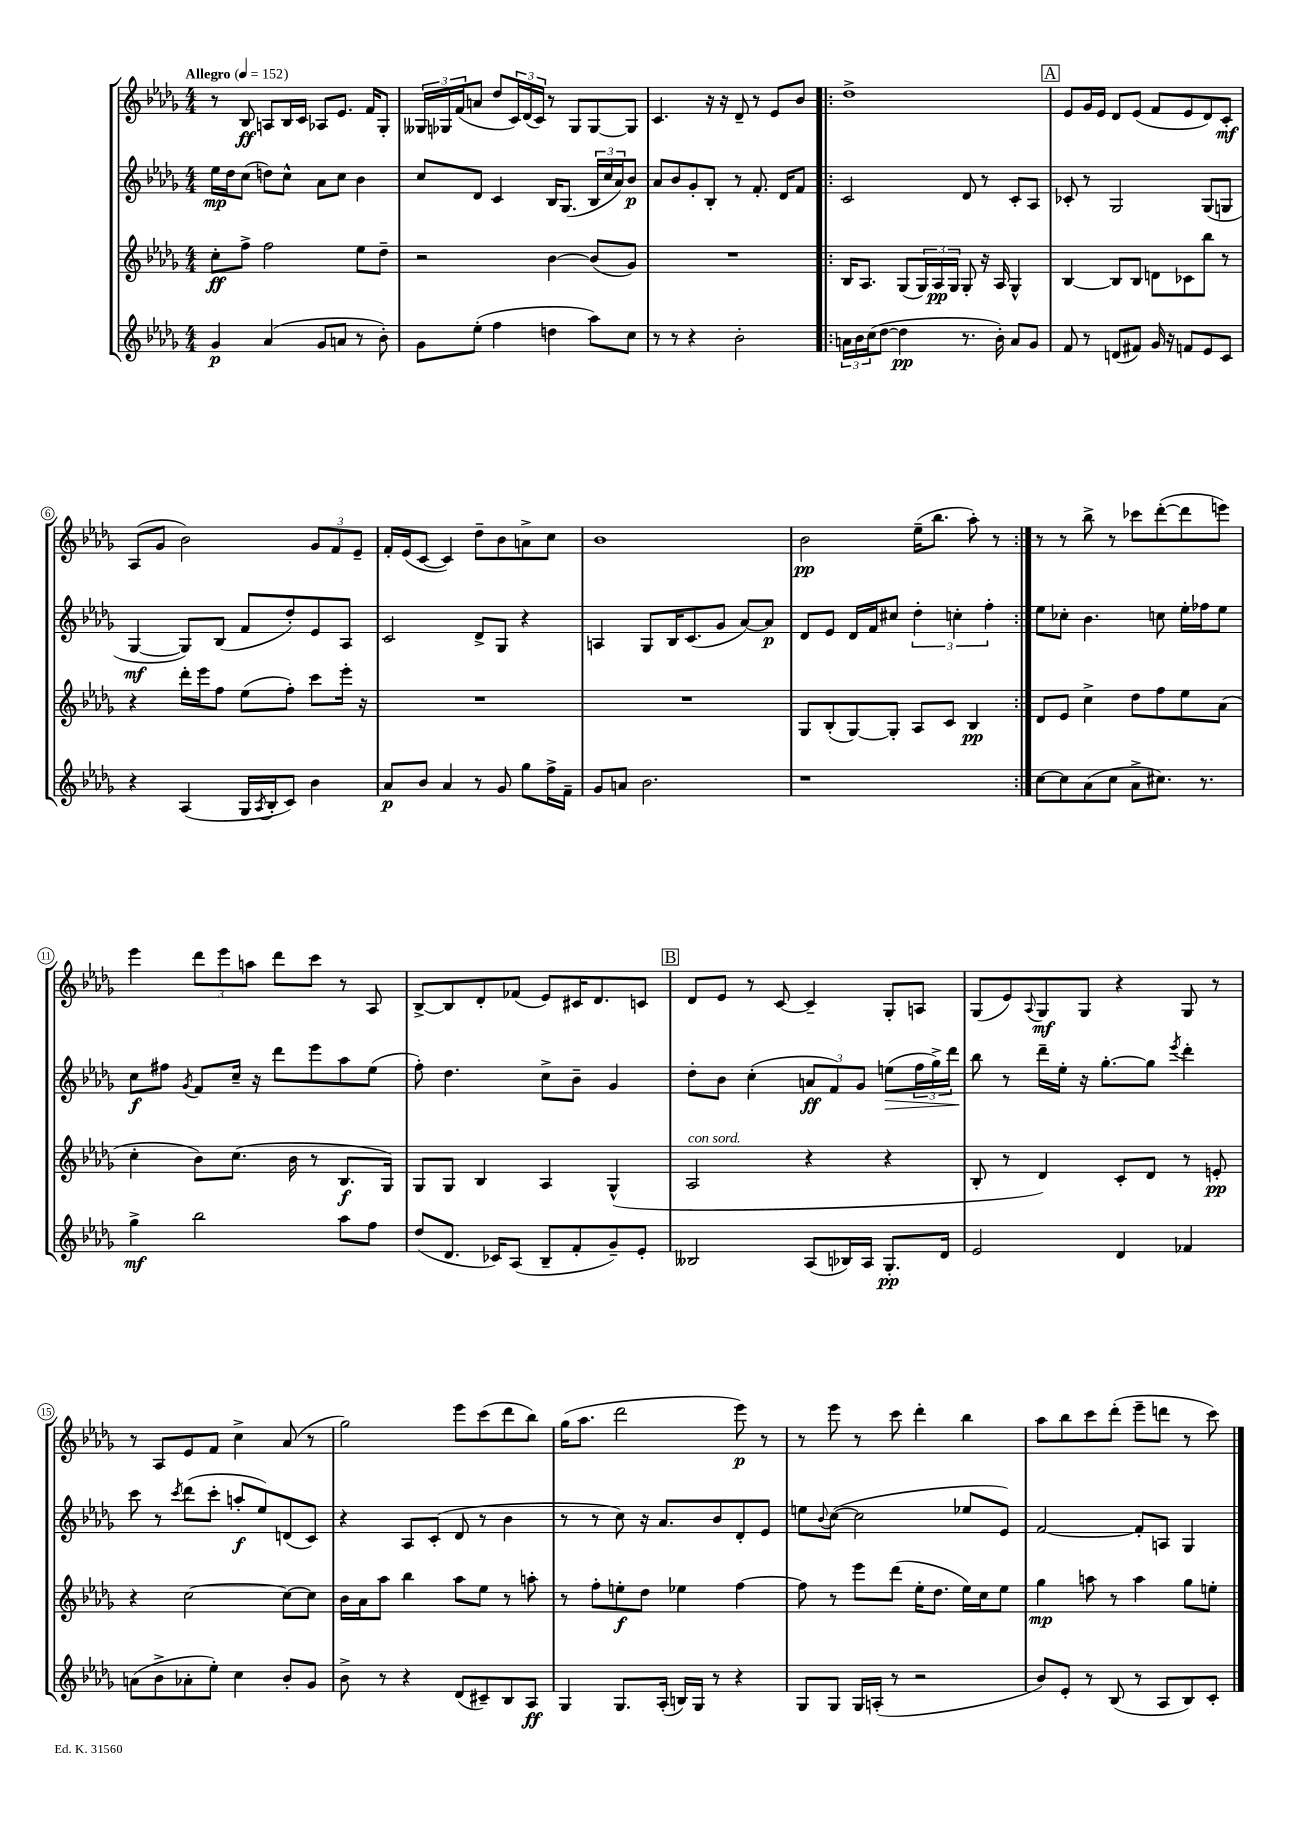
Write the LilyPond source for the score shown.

<<
\new StaffGroup <<
\new Staff = "s0" {
    \clef treble \key des \major \numericTimeSignature \time 4/4 \tempo "Allegro" 4 = 152
    r8 bes8\ff a8 bes16 c'16 aes8 ees'8. f'16 ges8-. |
    \tuplet 3/2 { geses16 ges16 f'16( } a'8 des''8 \tuplet 3/2 { c'16) des'16( c'16) } r8 ges8 ges8~ ges8 |
    c'4. r16 r16 des'8-- r8 ees'8 bes'8 |
    \repeat volta 2 { des''1-> |
    \mark \markup { \box "A" } ees'8 ges'16 ees'16 des'8 ees'8( f'8 ees'8 des'8) c'8-.\mf |
    aes8( ges'8 bes'2) \tuplet 3/2 { ges'8 f'8 ees'8-- } |
    f'16-. ees'16( c'8~ c'4) des''8-- bes'8 a'8-> c''8 |
    bes'1 |
    bes'2\pp ees''16--( bes''8. aes''8-.) r8 | }
    r8 r8 bes''8-> r8 ces'''8 des'''8~-.( des'''8 e'''8) |
    ees'''4 \tuplet 3/2 { des'''8 ees'''8 a''8 } des'''8 c'''8 r8 aes8 |
    bes8~-> bes8 des'8-. fes'8( ees'8) cis'16 des'8. c'8 |
    \mark \markup { \box "B" } des'8 ees'8 r8 c'8~ c'4-- ges8-. a8 |
    ges8( ees'8) \appoggiatura { aes8 } ges8\mf ges8 r4 ges8 r8 |
    r8 aes8 ees'8 f'8 c''4-> aes'8( r8 |
    ges''2) ees'''8 c'''8( des'''8 bes''8) |
    ges''16( aes''8. des'''2 ees'''8\p) r8 |
    r8 ees'''8 r8 c'''8 des'''4-. bes''4 |
    aes''8 bes''8 c'''8 des'''8-.( ees'''8-- d'''8 r8 c'''8) \bar "|." |
}
\new Staff = "s1" {
    \clef treble \key des \major \numericTimeSignature \time 4/4
    ees''16\mp des''16 c''8( d''8) c''8-^ aes'8 c''8 bes'4 |
    c''8 des'8 c'4 bes16 ges8.( \tuplet 3/2 { bes16 c''16 aes'16) } bes'8\p |
    aes'8 bes'8 ges'8-. bes8-. r8 f'8.-. des'16 f'8 |
    \repeat volta 2 { c'2 des'8 r8 c'8-. aes8 |
    \mark \markup { \box "A" } ces'8-. r8 ges2 ges8( g8 |
    ges4~\mf ges8) bes8( f'8 des''8-.) ees'8 aes8 |
    c'2 des'8-> ges8 r4 |
    a4 ges8 bes16 c'8.( ges'8 aes'8~) aes'8\p |
    des'8 ees'8 des'16 f'16 cis''8 \tuplet 3/2 { des''4-. c''4-. f''4-. } | }
    ees''8 ces''8-. bes'4. c''8 ees''16-. fes''16 ees''8 |
    c''8\f fis''8 \acciaccatura { ges'8 } f'8 c''16-- r16 des'''8 ees'''8 aes''8 ees''8( |
    f''8-.) des''4. c''8-> bes'8-- ges'4 |
    \mark \markup { \box "B" } des''8-. bes'8 c''4-.( \tuplet 3/2 { a'8\ff f'8) ges'8 } e''8\>( \tuplet 3/2 { f''16 ges''16->) des'''16 } |
    bes''8\! r8 des'''16-- ees''16-. r16 ges''8.~-. ges''8 \acciaccatura { ees'''8 } des'''4-. |
    c'''8 r8 \acciaccatura { c'''8 } des'''8( c'''8-. a''8-.\f ees''8) d'8( c'8) |
    r4 aes8 c'8-.( des'8 r8 bes'4 |
    r8 r8 c''8) r16 aes'8. bes'8 des'8-. ees'8 |
    e''8 \appoggiatura { bes'8 } c''8~( c''2 ees''8 ees'8) |
    f'2~ f'8-. a8 ges4 \bar "|." |
}
\new Staff = "s2" {
    \clef treble \key des \major \numericTimeSignature \time 4/4
    c''8-.\ff f''8-> f''2 ees''8 des''8-- |
    r2 bes'4~ bes'8( ges'8) |
    R1 |
    \repeat volta 2 { bes16 aes8. ges8( \tuplet 3/2 { ges16) aes16\pp ges16 } ges8-. r16 aes16 ges4-^ |
    \mark \markup { \box "A" } bes4~ bes8 bes8 d'8 ces'8 bes''8 r8 |
    r4 des'''16-. ees'''16 f''8 ees''8( f''8-.) c'''8 ees'''16-. r16 |
    R1 |
    R1 |
    ges8 bes8-.( ges8~) ges8-. aes8 c'8 bes4\pp | }
    des'8 ees'8 c''4-> des''8 f''8 ees''8 aes'8( |
    c''4-. bes'8) c''8.( bes'16 r8 bes8.\f ges16) |
    ges8 ges8 bes4 aes4 ges4-^( |
    \mark \markup { \box "B" } aes2^\markup { \italic "con sord." } r4 r4 |
    bes8-. r8 des'4) c'8-. des'8 r8 e'8-.\pp |
    r4 c''2~ c''8~ c''8 |
    bes'16 aes'16 aes''8 bes''4 aes''8 ees''8 r8 a''8-. |
    r8 f''8-. e''8-.\f des''8 ees''4 f''4~ |
    f''8 r8 ees'''8 des'''8( ees''16-. des''8. ees''16) c''16 ees''8 |
    ges''4\mp a''8 r8 a''4 ges''8 e''8-. \bar "|." |
}
\new Staff = "s3" {
    \clef treble \key des \major \numericTimeSignature \time 4/4
    ges'4\p aes'4( ges'8 a'8 r8 bes'8-.) |
    ges'8 ees''8-.( f''4 d''4 aes''8) c''8 |
    r8 r8 r4 bes'2-. |
    \repeat volta 2 { \tuplet 3/2 { a'16 bes'16 c''16( } des''8~ des''4\pp r8. bes'16-.) a'8 ges'8 |
    \mark \markup { \box "A" } f'8 r8 d'8( fis'8) ges'16 r16 f'8 ees'8 c'8 |
    r4 aes4( ges16 \acciaccatura { aes8 } bes16-. c'8) bes'4 |
    aes'8\p bes'8 aes'4 r8 ges'8 ges''8 f''16-> f'16-- |
    ges'8 a'8 bes'2. |
    r1 | }
    c''8~ c''8 aes'8( c''8 aes'8-> cis''8.) r8. |
    ges''4->\mf bes''2 aes''8 f''8 |
    des''8( des'8. ces'16) aes8( bes8-- f'8-. ges'8--) ees'8-. |
    \mark \markup { \box "B" } beses2 aes8( bes16) aes16 ges8.-.\pp des'16 |
    ees'2 des'4 fes'4 |
    a'8( bes'8-> aes'8-. ees''8-.) c''4 bes'8-. ges'8 |
    bes'8-> r8 r4 des'8( cis'8--) bes8 aes8\ff |
    ges4 ges8. aes16-.( b16) ges16 r8 r4 |
    ges8 ges8 ges16 a16-.( r8 r2 |
    bes'8) ees'8-. r8 bes8( r8 aes8 bes8) c'8-. \bar "|." |
}
>>
>>
\layout { \context { \Score \override BarNumber.stencil = #(make-stencil-circler 0.1 0.3 ly:text-interface::print) } }
